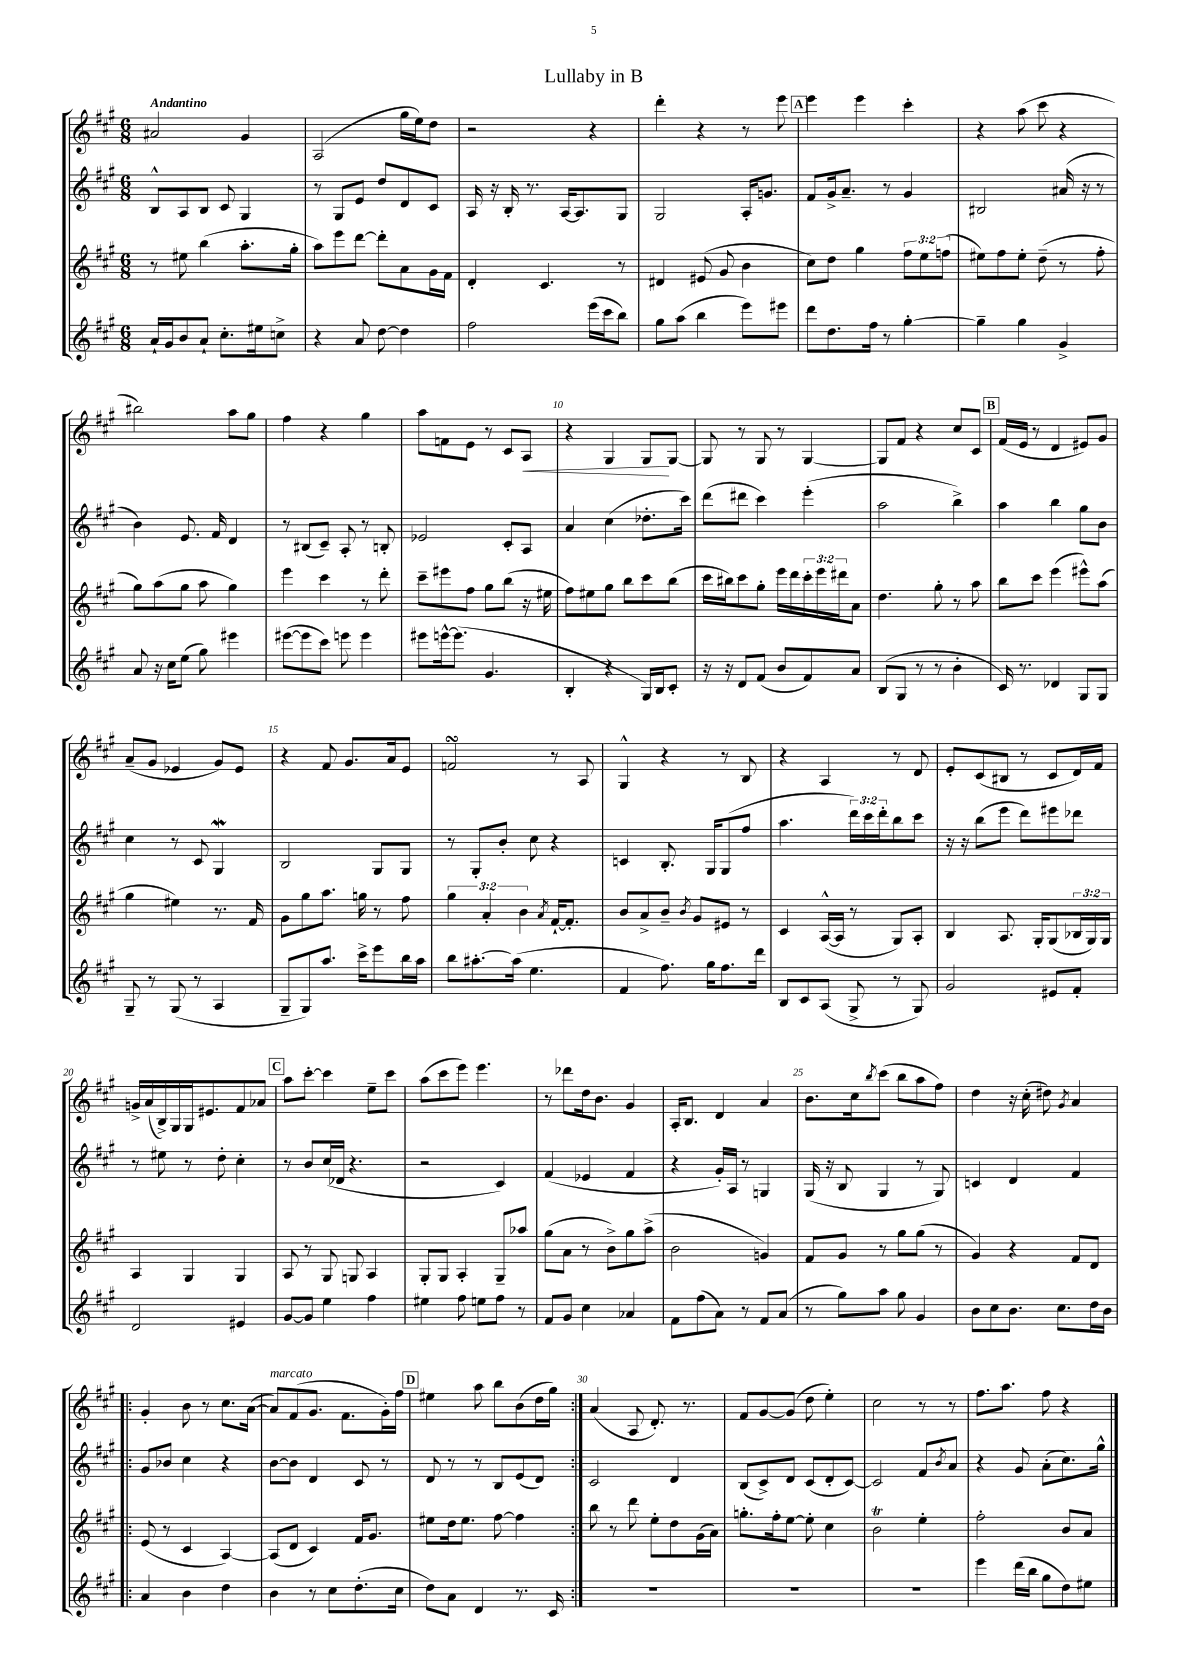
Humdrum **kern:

**kern	**kern	**kern	**kern
*staff4	*staff3	*staff2	*staff1
*clefG2	*clefG2	*clefG2	*clefG2
*k[f#c#g#]	*k[f#c#g#]	*k[f#c#g#]	*k[f#c#g#]
*M6/8	*M6/8	*M6/8	*M6/8
16a`	8r	8B^^	2a#
16g#	.	.	.
8b	8ee#	8A	.
8a`	(4bb	8B	.
8.cc#'	.	8c#	.
.	8.aa'	4G#	4g#
16ee#	.	.	.
8cc^	.	.	.
.	16gg#'	.	.
=	=	=	=
4r	8aa)	8r	(2A
.	8eee	8G#	.
8a	[8ddd	8e	.
[8dd	8ddd']	8dd	.
4dd]	8a	8d	16gg#
.	.	.	16ee)
.	16g#	8c#	8dd
.	16f#	.	.
=	=	=	=
2ff#	4d'	16A	2r
.	.	16r	.
.	.	16B'	.
.	.	8.r	.
.	4.c#	.	.
.	.	[16A	.
.	.	8.A]	.
(16eee	.	.	4r
16ccc#	.	.	.
8bb)	8r	8G#	.
=	=	=	=
8gg#	4d#	2G#	4ddd'
(8aa	.	.	.
4bb	(8e#	.	4r
.	8g#	.	.
8eee)	4b	16A'	8r
.	.	8.g	.
8eee#	.	.	8eee
=	=	=	=
8ddd	8cc#)	8f#	4eee
8.dd	8dd	16g#^	.
.	.	8.a~	.
.	4gg#	.	4eee
16ff#	.	.	.
8r	.	8r	.
[4gg#'	12ff#	4g#	4ccc#'
.	12ee	.	.
.	(12ff	.	.
=	=	=	=
4gg#~]	8ee#)	2B#	4r
.	8ff#	.	.
4gg#	8ee#'	.	(8aa
.	(8dd~	.	8ccc#
4g#^	8r	(16a#	4r
.	.	16r	.
.	8ff#'	8r	.
=	=	=	=
8a	8gg#)	4b)	2bb#)
16r	(8aa	.	.
16cc#	.	.	.
(8ee	8gg#	8.e	.
8gg#)	8aa	.	.
.	.	16f#	.
4eee#	4gg#)	4d	8aa
.	.	.	8gg#
=	=	=	=
([8eee#	4eee	8r	4ff#
8eee#]	.	(8B#	.
8ccc#)	4ccc#	8c#~)	4r
8eee	.	8A'	.
4eee	8r	8r	4gg#
.	8ddd'	8B'	.
=	=	=	=
8eee#	8ccc#~	2e-	8aa
[16eee^^	8eee#	.	8f
(8.eee]	.	.	.
.	8ff#	.	8e
4.g#	8gg#	.	8r
.	(8bb	8c#'	8c#
.	16r	8A	8A
.	16ee#	.	.
=	=	=	=
4B'	8ff#)	4a	4r
.	8ee#	.	.
4r	8gg#	(4cc#	4G#
.	8bb	.	.
16G#)	8ccc#	8.dd-'	8G#
16B	.	.	.
8c#'	(8bb	.	[8G#
.	.	16ccc#)	.
=	=	=	=
16r	16ccc#	(8ddd	8G#]
16r	16bb#)	.	.
8d	8ccc#	8ddd#	8r
(8f#	8gg#'	4ccc#)	8G#
8b	16eee	.	8r
.	16ddd	.	.
8f#)	24ccc#'	(4eee'	[4G#
.	24eee	.	.
.	24ddd#	.	.
8a	8a	.	.
=	=	=	=
(8B	4.dd	2aa	8G#]
8G#	.	.	8f#
8r	.	.	4r
8r	8gg#'	.	.
4b'	8r	4bb^)	8cc#
.	8aa	.	8c#
=	=	=	=
16c#)	8bb	4aa	(16f#
8.r	.	.	16e
.	8ccc#	.	8r
4d-	(4eee	4bb	4d
8G#	8eee#^^)	8gg#	8e#)
8G#	(8aa	8b	8g#
=	=	=	=
8G#~	4gg#	4cc#	(8a~
8r	.	.	8g#
(8G#	4ee#)	8r	4e-
8r	.	8c#	.
4A	8.r	4G#	8g#)
.	.	.	8e-
.	16f#	.	.
=	=	=	=
8G#~	8g#	2B	4r
8G#)	8gg#	.	.
8.aa	8.aa	.	8f#
.	.	.	8.g#
16ccc#^	16gg	.	.
8eee	8r	8G#	.
.	.	.	16a
16bb	8ff#	8G#	8e
16aa	.	.	.
=	=	=	=
8bb	6gg#	8r	2f
[8.aa#'	.	8G#'	.
.	6a'	.	.
.	.	8b'	.
(16aa#]	.	.	.
.	6b	.	.
4.ee	.	8cc#	.
.	8qa	.	.
.	[16f#`	4r	8r
.	8.f#']	.	.
.	.	.	8A
=	=	=	=
4f#	8b	4c	4G#^^
.	8a^	.	.
8.ff#)	8b~	8.B'	4r
.	8qb	.	.
.	8g#	.	.
16gg#	.	16G#	.
8.ff#	8e#	(8G#	8r
.	8r	8ff#	8B
16ddd	.	.	.
=	=	=	=
8B	4c#	4.aa	4r
8c#	.	.	.
(8A	([16A^^	.	4A
.	16A]	.	.
8G#^	8r	24ddd)	.
.	.	24ccc#	.
.	.	24ddd'	.
8r	8G#)	8bb	8r
8G#)	8A'	8ccc#	8d
=	=	=	=
2g#	4B	16r	8e'
.	.	16r	.
.	.	(8bb	(8c#
.	8.A	8eee	8B#
.	.	8ddd)	8r
.	16G#'	.	.
8e#	(8G#	8eee#	8c#
8f#'	24B-	8ddd-	16d)
.	24G#)	.	.
.	.	.	16f#
.	24G#	.	.
=	=	=	=
2d	4A	8r	16g^
.	.	.	(16a
.	.	8ee#	16B^)
.	.	.	16G#
.	4G#	8r	16G#
.	.	.	8.e#
.	.	8dd'	.
4e#	4G#	4cc#'	8f#
.	.	.	8a-
=	=	=	=
[8g#	8A	8r	8aa
8g#]	8r	8b	[8ccc#'
4ee	8G#	(16cc#	4ccc#]
.	.	16d-	.
.	8G	4.r	.
4ff#	4A	.	8ee~
.	.	.	8ccc#
=	=	=	=
4ee#	8G#'	2r	(8aa
.	8G#	.	8ccc#
8ff#	4A'	.	8eee)
8ee	.	.	4.eee
8ff#	8G#~	4c#)	.
8r	8aa-	.	.
=	=	=	=
8f#	(8gg#	(4f#	8r
8g#	8a	.	8ddd-
4cc#	8r	4e-	16dd
.	.	.	8.b
.	8b^)	.	.
4a-	8gg#	4f#	4g#
.	(8aa^	.	.
=	=	=	=
8f#	2b	4r	16A'
.	.	.	8.B
(8ff#	.	.	.
8a)	.	16g#')	4d
.	.	16A	.
8r	.	8r	.
8f#	4g)	4G	4a
(8a	.	.	.
=	=	=	=
8r	8f#	(16G#	8.b
.	.	16r	.
8gg#)	8g#	8B	.
.	.	.	16cc#
.	.	.	8qbb
8aa	8r	4G#	(8ccc#
8gg#	8gg#	.	8bb
4g#	(8gg#	8r	8aa
.	8r	8G#)	8ff#)
=	=	=	=
8b	4g#)	4c	4dd
8cc#	.	.	.
8.b	4r	4d	16r
.	.	.	(16cc#'
.	.	.	8dd#)
8.cc#	.	.	.
.	.	.	8qg#
.	8f#	4f#	4a
16dd	8d	.	.
16b	.	.	.
=!|:	=!|:	=!|:	=!|:
4a	(8e	8g#	4g#'
.	8r	8b-	.
4b	4c#	4cc#	8b
.	.	.	8r
4dd	[4A)	4r	8.cc#
.	.	.	([16a
=	=	=	=
4b	(8A]	[8b	8a])
.	8d	8b]	(8f#
8r	4c#)	4d	8.g#
8cc#	.	.	.
.	.	.	8.f#
(8.dd'	16f#	8c#	.
.	8.g#	.	.
.	.	8r	16g#')
16cc#	.	.	16ff#
=	=	=	=
8dd)	8ee#	8d	4ee#
8a	16dd	8r	.
.	8.ee#	.	.
4d	.	8r	8aa
.	[8ff#	8B	8bb
8.r	4ff#]	(8e	(8b
.	.	8d)	16dd
16c#	.	.	16gg#)
=:|!	=:|!	=:|!	=:|!
2.r	8bb	2c#	(4a
.	8r	.	.
.	8ddd	.	8A
.	8ee'	.	8.d')
.	8dd	4d	.
.	.	.	8.r
.	(16g#	.	.
.	16a)	.	.
=	=	=	=
2.r	8.gg'	(8B	8f#
.	.	8c#^)	[8g#
.	16ff#'	.	.
.	[8ee	8d	(8g#]
.	8ee']	(8c#	8dd
.	4cc#	8d'	4ee')
.	.	[8c#)	.
=	=	=	=
2.r	2b	2c#]	2cc#
.	4ee'	8f#	8r
.	.	8qb	.
.	.	8a	8r
=	=	=	=
4eee	2ff#'	4r	8.ff#
.	.	.	8.aa
(16ddd	.	8g#	.
16bb	.	.	.
8gg#	.	(8a'	8ff#
8dd)	8b	8.cc#)	4r
8ee#	8a	.	.
.	.	16gg#^^	.
==	==	==	==
*-	*-	*-	*-
